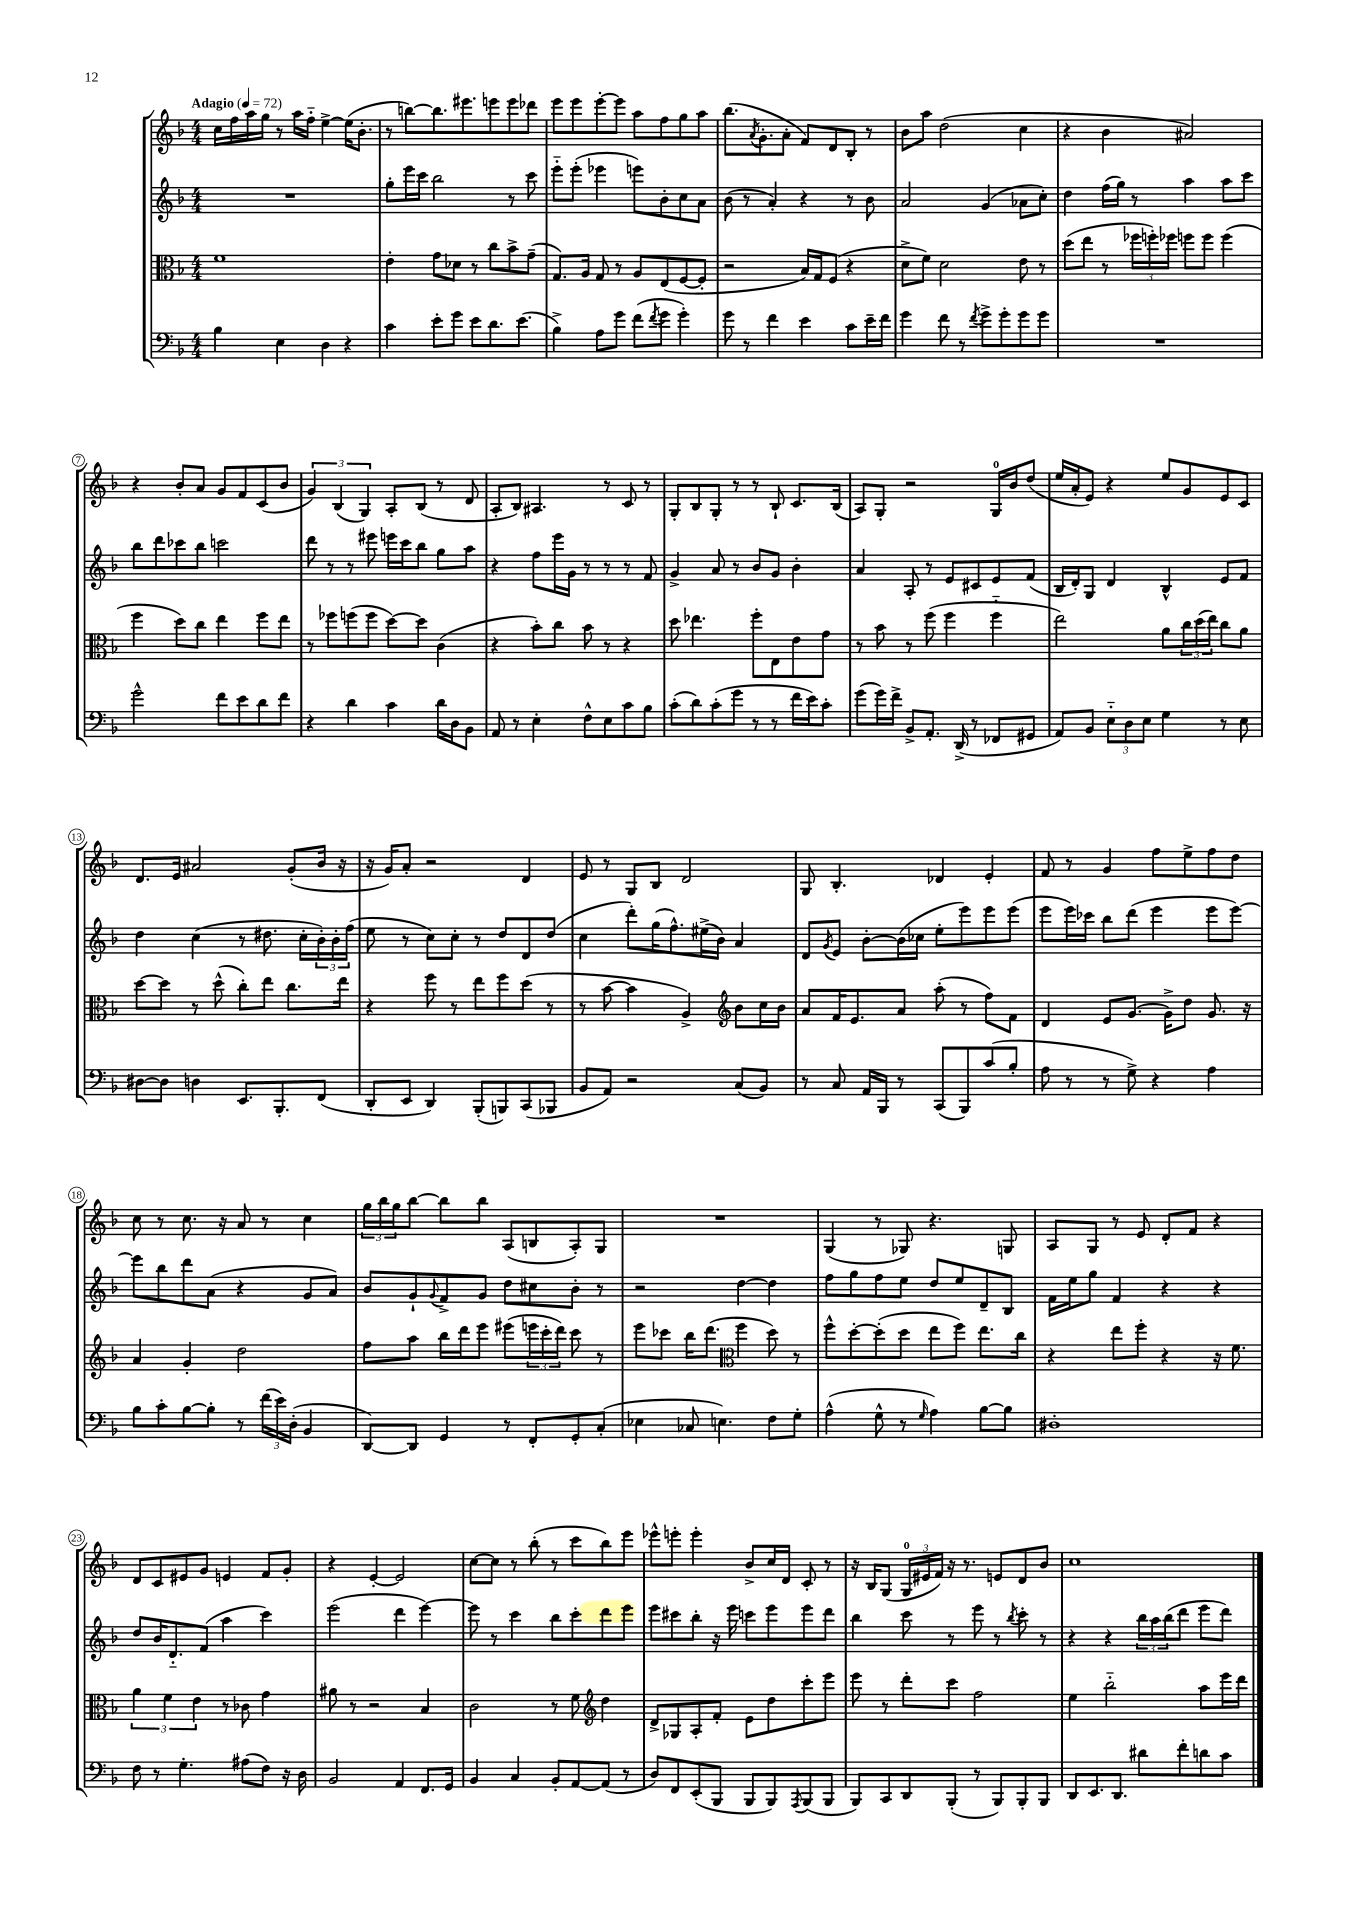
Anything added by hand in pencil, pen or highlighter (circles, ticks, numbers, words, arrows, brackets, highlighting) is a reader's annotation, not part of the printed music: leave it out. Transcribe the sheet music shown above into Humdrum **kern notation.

**kern	**kern	**kern	**kern
*staff4	*staff3	*staff2	*staff1
*clefF4	*clefC3	*clefG2	*clefG2
*k[b-]	*k[b-]	*k[b-]	*k[b-]
*M4/4	*M4/4	*M4/4	*M4/4
*MM72	*MM72	*MM72	*MM72
4B-	1f	1r	16cc
.	.	.	16ff
.	.	.	16aa
.	.	.	16gg
4E	.	.	8r
.	.	.	16aa
.	.	.	16ff'~
4D	.	.	[4ee^
4r	.	.	(16ee]
.	.	.	8.b-'
=	=	=	=
4c	4e'	8gg'	8r
.	.	16eee	[8bb)
.	.	16ccc	.
8e'	8g	2bb-	8.bb]
8g	8d-	.	.
.	.	.	8.eee#
8e	8r	.	.
8.d	8cc	.	8eee
.	8b-^	8r	8eee
(8.e	.	.	.
.	(8g~	8ccc	8ddd-
=	=	=	=
4B-^)	8.G)	8eee'~	8eee
.	.	(8eee'	8eee
.	16A	.	.
8A	8G	4eee-	[8eee'
8g	8r	.	8eee]
(8f	8A	8eee)	8aa
8qf	.	.	.
8g	(8E	8b-'	8ff
4g')	[8F	8cc	8gg
.	8F']	8a	8aa
=	=	=	=
8g	2r	(8b-	(8.bb-
8r	.	8r	.
.	.	.	8qa
.	.	.	8.g'
4f	.	4a')	.
.	.	.	8a'
4e	16B-)	4r	8f)
.	16G	.	.
.	(8F	.	8d
8c	4r	8r	8B-'
16e~	.	8b-	8r
16f	.	.	.
=	=	=	=
4g	8d^	2a	8b-
.	8f)	.	8aa
8f	2d	.	(2dd
8r	.	.	.
8qf	.	.	.
8g^	.	(4g	.
8g'	.	.	.
8g	8e	8a-	4cc
8g	8r	8cc')	.
=	=	=	=
1r	(8dd	4dd	4r
.	8ee	.	.
.	8r	(16ff	4b-
.	.	16gg)	.
.	24ff-	8r	.
.	24ff')	.	.
.	24ff-	.	.
.	8ff	4aa	2a#)
.	8ff	.	.
.	(4ff	8aa	.
.	.	8ccc	.
=	=	=	=
2g^^	4ff	8bb-	4r
.	.	8ddd	.
.	8dd)	8ccc-	8b-'
.	8cc	8bb-	8a
8f	4ee	2ccc	8g
8e	.	.	8f
8d	8ff	.	(8c
8f	8ee	.	8b-
=	=	=	=
4r	8r	8ddd	6g)
.	8ff-	8r	.
.	.	.	(6B-
4d	(8ff	8r	.
.	.	.	6G)
.	8ff	8eee#	.
4c	[8dd)	16eee	8A'
.	.	16ccc	.
.	8dd]	8bb-	(8B-
16d	(4c	8gg	8r
16D	.	.	.
8BB-	.	8aa	8d
=	=	=	=
8AA	4r	4r	8A'
8r	.	.	8B-)
4E'	8b-')	8ff	4.A#
.	8cc	16eee	.
.	.	16g	.
8F^^	8b-	8r	.
8E	8r	8r	8r
8c	4r	8r	8c
8B-	.	8f	8r
=	=	=	=
(8c'	8dd	4g^	8G'
8d)	4.ee-	.	8B-
(8c'	.	8a	8G'
8g	.	8r	8r
8r	8ff'	8b-	8r
8r	8E	8g	8B-`
16f	8e	4b-'	8.c
16e)	.	.	.
8c'	8g	.	.
.	.	.	(16B-
=	=	=	=
(8g	8r	4a	8A)
16g)	8b-	.	8G'
16f^	.	.	.
8BB-^	8r	8A'	2r
8.AA'	(8ff	8r	.
.	4ff	8e	.
(16DD^	.	.	.
8r	.	8c#	.
8FF-	4ff'~	8e	16G
.	.	.	16b-
8GG#	.	(8f	(8dd
=	=	=	=
8AA)	2ee)	16B-	16ee
.	.	16d')	16a'
8BB-	.	8G	8e)
12E'~	.	4d	4r
12D	.	.	.
12E	.	.	.
4G	8a	4B-^^	8ee
.	24cc	.	8g
.	(24dd	.	.
.	24ee)	.	.
8r	8cc	8e	8e
8E	8a	8f	8c
=	=	=	=
[8D#	[8dd	4dd	8.d
8D#]	8dd]	.	.
.	.	.	16e
4D	8r	(4cc	2a#
.	(8dd^^	.	.
8.EE	8cc')	8r	.
.	8ee	8.dd#	.
8.BBB-'	.	.	.
.	8.cc	.	(8g'
.	.	16cc'	.
(8FF	.	24b-')	16b-
.	.	24b-'	.
.	16ee	.	16r
.	.	(24ff	.
=	=	=	=
8DD'	4r	8ee	16r
.	.	.	16g)
8EE	.	8r	8a'
4DD)	8ff	8cc)	2r
.	8r	8cc'	.
(8BBB-'	8ee	8r	.
8BBB)	8ff	8dd	.
(8CC	(8dd	8d	4d
8BBB-	8r	(8dd	.
=	=	=	=
8BB-	8r	4cc	8e
8AA)	[8b-	.	8r
2r	4b-]	8ddd')	8G
.	.	(16gg	8B-
.	.	8.ff^^)	.
.	4A^)	.	2d
.	.	(16ee#^	.
.	.	16b-)	.
*	*clefG2	*	*
(8C	8b-	4a	.
8BB-)	16cc	.	.
.	16b-	.	.
=	=	=	=
8r	8a	8d	8G
.	.	8qg	.
8C	16f	8e	4.B-'
.	8.e	.	.
16AA	.	[8b-'	.
16BBB-	.	.	.
8r	8a	(16b-]	.
.	.	16cc-	.
(8CC	(8aa'	8ee'	4d-
8BBB-)	8r	8eee)	.
(8c	8ff)	8eee	4e'
8B-'	8f	(8eee	.
=	=	=	=
8A	4d	8eee	8f
8r	.	16eee)	8r
.	.	16ccc-	.
8r	8e	8bb-	4g
8G^)	(8.g	(8ddd	.
4r	.	4eee	8ff
.	16g^)	.	.
.	8dd	.	8ee^
4A	8.g	8eee	8ff
.	.	[8eee)	8dd
.	16r	.	.
=	=	=	=
8B-	4a	8eee]	8cc
8c'	.	8bb-	8r
[8B-	4g'	8ddd	8.cc
8B-']	.	(8a	.
.	.	.	16r
8r	2dd	4r	8a
(24f	.	.	8r
24e)	.	.	.
(24D'	.	.	.
4BB-	.	8g	4cc
.	.	8a)	.
=	=	=	=
[8DD)	8ff	8b-	24gg
.	.	.	24bb-
.	.	.	24gg
8DD]	8aa	8g`	[8bb-
.	.	8qqg	.
4GG	16bb-	8f^	8bb-]
.	16ddd	.	.
.	8eee	8g	8bb-
8r	(8eee#	8dd	(8A
8FF'	24eee	8cc#	8B
.	24ccc'	.	.
.	24ddd)	.	.
8GG'	8ccc	8b-'	8A')
(8C'	8r	8r	8G
=	=	=	=
4E-	8eee	2r	1r
.	8ccc-	.	.
8C-	16bb-	.	.
.	(8.ddd	.	.
4.E)	.	.	.
*	*clefC3	*	*
.	4ff	[4dd	.
8F	8dd)	4dd]	.
8G'	8r	.	.
=	=	=	=
(4A^^	8ff^^	8ff	(4G
.	[8dd'	8gg	.
8G^^	(8dd']	8ff	8r
8r	8dd	8ee	8G-)
16qqG	.	.	.
4A)	8ee	8dd	4.r
.	8ff)	8ee	.
[8B-	8.ee	8d~	.
8B-]	.	8B-	8G
.	16cc	.	.
=	=	=	=
1D#'	4r	16f	8A
.	.	16ee	.
.	.	8gg	8G
.	8ee	4f	8r
.	8ff'	.	8e
.	4r	4r	8d'
.	.	.	8f
.	16r	4r	4r
.	8.f	.	.
=	=	=	=
8F	6a	8dd	8d
8r	.	16b-	8c
.	6f	.	.
.	.	8.d'~	.
4.G'	.	.	8e#
.	6e	.	.
.	.	(8f	8g
.	8r	4aa	4e
(8A#	8c-	.	.
8F)	4g	4ccc)	8f
16r	.	.	8g'
16D	.	.	.
=	=	=	=
2BB-	8a#	(2eee	4r
.	8r	.	.
.	2r	.	[4e'
4AA	.	4ddd	2e]
8.FF	4B-	[4eee)	.
16GG	.	.	.
=	=	=	=
4BB-	2c	8eee]	[8cc
.	.	8r	8cc]
4C	.	4ccc	8r
.	.	.	(8bb-'
8BB-'	8r	8bb-	8r
[8AA	8f	8ccc'	8ccc
*	*clefG2	*	*
(8AA]	4dd	8ddd	8bb-)
8r	.	8eee	8eee
=	=	=	=
8D)	8d^	8eee	8eee-^^
8FF	8G-	8ccc#	8eee'
(8EE'	8A'	8bb-'	4eee'
8BBB-	8f'	16r	.
.	.	16eee	.
8BBB-	8e	8ccc	8b-^
8BBB-)	8dd	8eee	16cc
.	.	.	16d
8qAAA	.	.	.
(8BBB-	8ccc'	8eee	8c'
8BBB-	8eee	8ddd	8r
=	=	=	=
8BBB-)	8eee	4bb-	16r
.	.	.	16B-
8CC	8r	.	(8G
8DD	8ddd'	8ccc	24G
.	.	.	24e#
.	.	.	24f)
(8BBB-'	8ccc	8r	16r
.	.	.	8.r
8r	2ff	8eee	.
8BBB-)	.	8r	8e
.	.	8qbb-	.
8BBB-'	.	8ccc'	8d
8BBB-	.	8r	8b-
=	=	=	=
8DD	4ee	4r	1cc
8.EE	.	.	.
.	2bb-'~	4r	.
8.DD	.	.	.
8d#	.	24bb-	.
.	.	24aa	.
.	.	(24bb-	.
8f'	.	8ddd	.
8d	8aa	8eee	.
8c	16eee	8ddd)	.
.	16ddd	.	.
==	==	==	==
*-	*-	*-	*-
